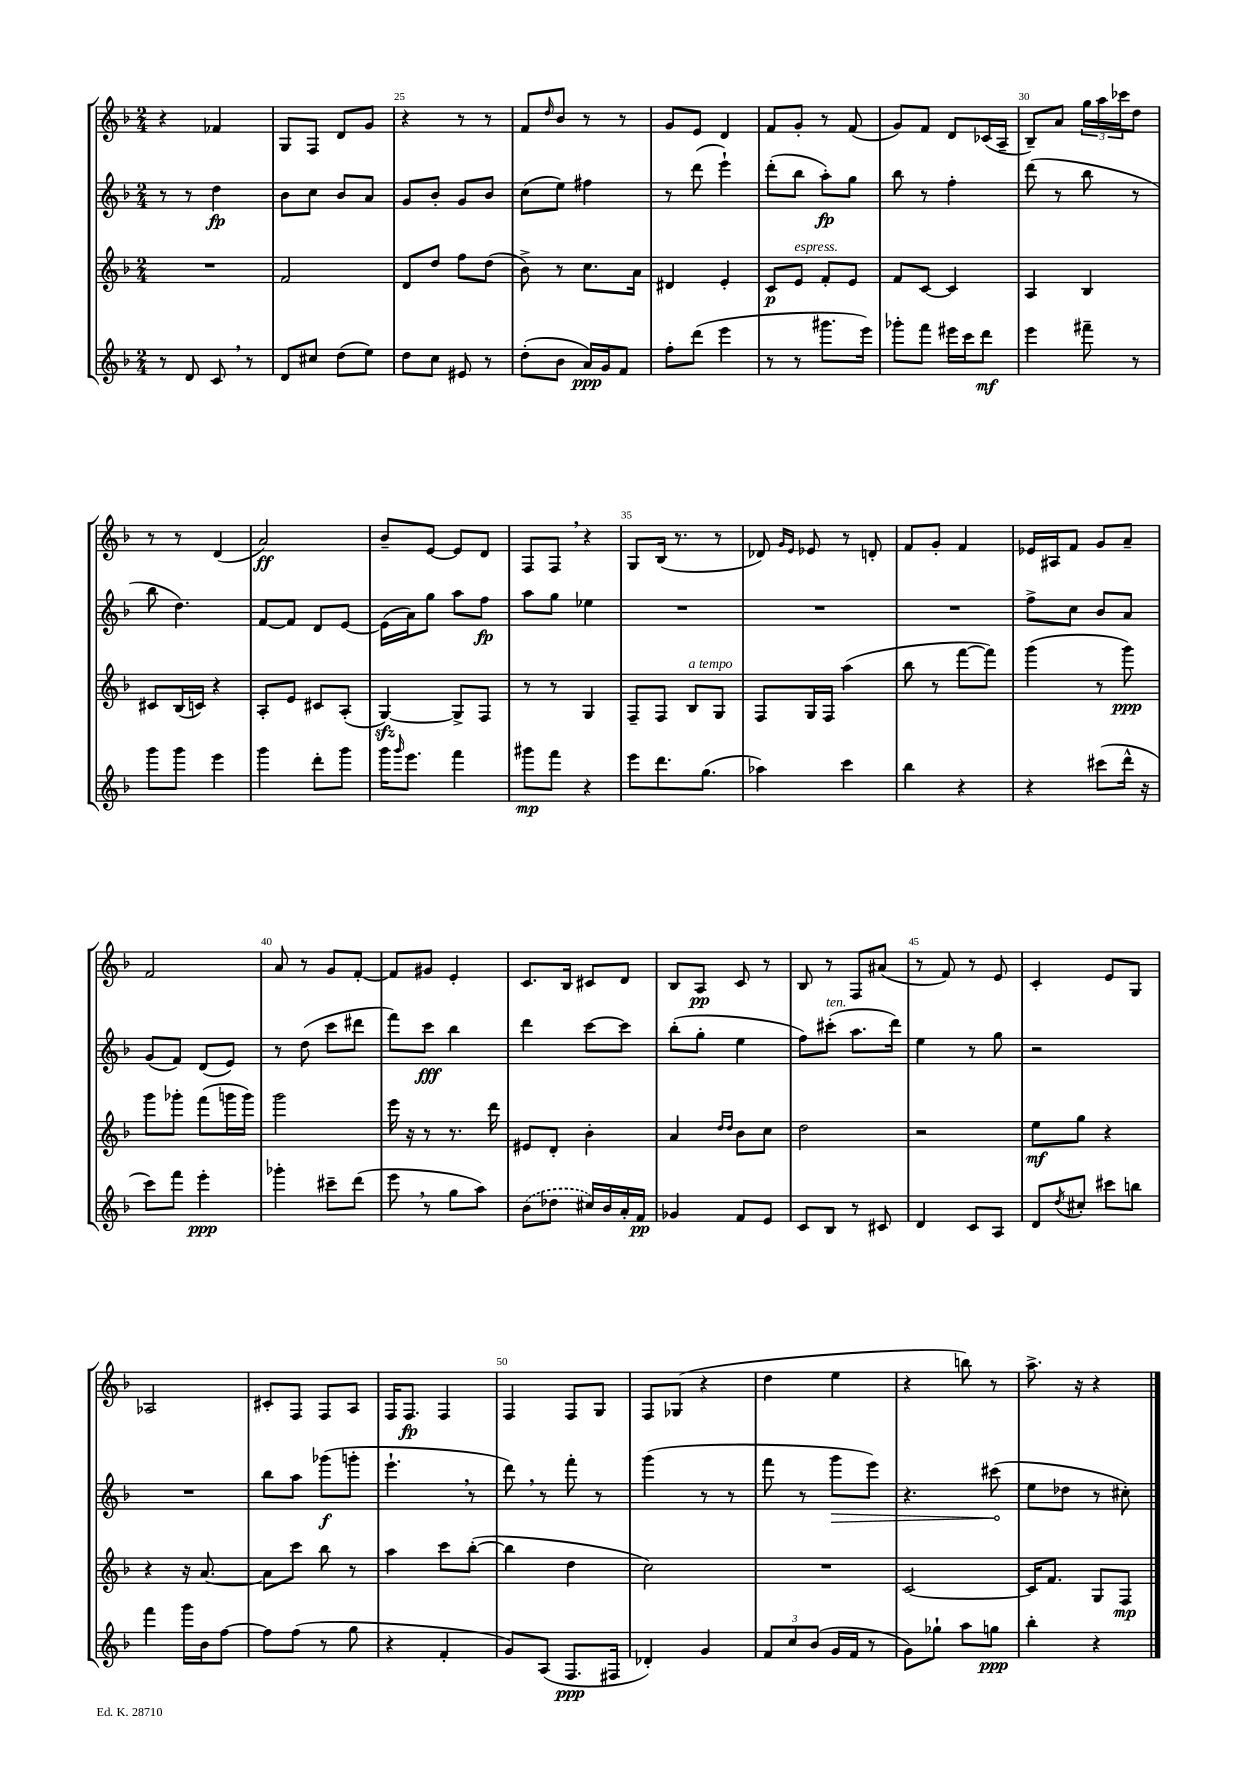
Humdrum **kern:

**kern	**kern	**kern	**kern
*staff4	*staff3	*staff2	*staff1
*clefG2	*clefG2	*clefG2	*clefG2
*k[b-]	*k[b-]	*k[b-]	*k[b-]
*M2/4	*M2/4	*M2/4	*M2/4
8r	2r	8r	4r
8d	.	8r	.
8c	.	4dd	4f-
8r	.	.	.
=	=	=	=
8d	2f	8b-	8G
8cc#	.	8cc	8F
(8dd	.	8b-	8d
8ee)	.	8a	8g
=	=	=	=
8dd	8d	8g	4r
8cc	8dd	8b-'	.
8e#	8ff	8g	8r
8r	(8dd	8b-	8r
=	=	=	=
(8dd'	8b-^)	(8cc	8f
.	.	.	16qqdd
8b-	8r	8ee)	8b-
16a)	8.cc	4ff#	8r
16g	.	.	.
8f	.	.	8r
.	16a	.	.
=	=	=	=
8ff'	4d#	8r	8g
(8ddd	.	(8ddd	8e
4eee	4e'	4eee`)	4d
=	=	=	=
8r	8c	(8ddd'	8f
8r	8e	8bb-	8g'
8.ggg#	8f'	8aa')	8r
.	8e	8gg	(8f
16eee)	.	.	.
=	=	=	=
8ggg-'	8f	8bb-	8g)
8fff	[8c	8r	8f
16eee#	4c]	4ff'	8d
16ccc	.	.	.
8ddd	.	.	(16c-
.	.	.	16A~
=	=	=	=
4eee	4A	(8ddd	8B-~)
.	.	8r	8a
8fff#~	4B-	8bb-	24gg
.	.	.	24aa
.	.	.	24ccc-
8r	.	8r	8dd
=	=	=	=
8ggg	8c#	8bb-	8r
8ggg	(16B-	4.dd)	8r
.	16c)	.	.
4eee	4r	.	(4d
=	=	=	=
4ggg	8A'	[8f	2a)
.	8e	8f]	.
8ddd'	8c#	8d	.
8ggg	(8A'	[8e	.
=	=	=	=
16ggg	[4G)	(16e]	8b-~
16qqggg	.	.	.
8.eee	.	16a)	.
.	.	8gg	[8e
4fff	8G^]	8aa	8e]
.	8F	8ff	8d
=	=	=	=
8ggg#	8r	8aa	8F
8fff	8r	8gg	8F
4r	4G	4ee-	4r
=	=	=	=
8eee	8F~	2r	8G
8.ddd	8F	.	(16B-
.	.	.	8.r
.	8B-	.	.
(8.gg	.	.	.
.	8G	.	8r
=	=	=	=
4aa-)	8F	2r	8d-)
.	.	.	16qqg
.	.	.	16qqe
.	16G	.	8e-
.	16F	.	.
4ccc	(4aa	.	8r
.	.	.	8d'
=	=	=	=
4bb-	8bb-	2r	8f
.	8r	.	8g'
4r	[8fff	.	4f
.	8fff])	.	.
=	=	=	=
4r	(4ggg	8ff^	16e-
.	.	.	16A#
.	.	8cc	8f
(8ccc#	8r	8b-	8g
16ddd^^	8ggg)	8a	8a~
16r	.	.	.
=	=	=	=
8ccc)	8ggg	(8g	2f
8fff	8ggg-'	8f)	.
4eee'	(8fff	(8d	.
.	16ggg	8e)	.
.	16ggg)	.	.
=	=	=	=
4ggg-'	2ggg	8r	8a
.	.	(8dd	8r
8ccc#~	.	8ccc	8g
(8ddd	.	8ddd#	[8f'
=	=	=	=
8eee	16eee	8fff)	8f]
.	16r	.	.
8r	8r	8ccc	8g#
8gg	8.r	4bb-	4e'
8aa)	.	.	.
.	16ddd	.	.
=	=	=	=
(8b-	8e#	4ddd	8.c
8dd-	8d'	.	.
.	.	.	16B-
16cc#)	4b-'	[8ccc	8c#
16b-	.	.	.
16a'	.	8ccc]	8d
16f	.	.	.
=	=	=	=
4g-	4a	(8bb-'	8B-
.	.	8gg'	8A
.	16qqdd	.	.
.	16qqdd	.	.
8f	8b-	4ee	8c
8e	8cc	.	8r
=	=	=	=
8c	2dd	8ff)	8B-
8B-	.	(8ccc#'	8r
8r	.	8.aa	8F
8c#	.	.	(8a#
.	.	16ddd)	.
=	=	=	=
4d	2r	4ee	8r
.	.	.	8f)
8c	.	8r	8r
8A	.	8gg	8e
=	=	=	=
8d	8ee	2r	4c'
8qdd	.	.	.
8cc#'	8gg	.	.
8ccc#	4r	.	8e
8bb	.	.	8G
=	=	=	=
4fff	4r	2r	2A-
16ggg	16r	.	.
16b-	[8.a	.	.
[8ff	.	.	.
=	=	=	=
8ff]	8a]	8bb-	8c#'
(8ff	8ccc	8aa	8F
8r	8bb-	(8ggg-	8F
8gg	8r	8ggg'	8A
=	=	=	=
4r	4aa	4.eee`	16F
.	.	.	8.F
4f'	8ccc	.	4F
.	([8bb-'	8r	.
=	=	=	=
8g)	4bb-]	8ddd)	4F
(8A	.	8r	.
8.F	4dd	8fff'	8F
.	.	8r	8G
16F#	.	.	.
=	=	=	=
4d-')	2cc)	(4ggg	8F
.	.	.	(8G-
4g	.	8r	4r
.	.	8r	.
=	=	=	=
12f	2r	8fff	4dd
12cc	.	.	.
.	.	8r	.
(12b-	.	.	.
16g	.	8ggg	4ee
16f	.	.	.
8r	.	8eee)	.
=	=	=	=
8g)	[2c	4.r	4r
8gg-`	.	.	.
8aa	.	.	8bb)
8gg	.	(8ccc#	8r
=	=	=	=
4bb-'	16c]	8ee	8.aa^
.	8.f	.	.
.	.	8dd-	.
.	.	.	16r
4r	8G	8r	4r
.	8F	8cc#')	.
==	==	==	==
*-	*-	*-	*-
